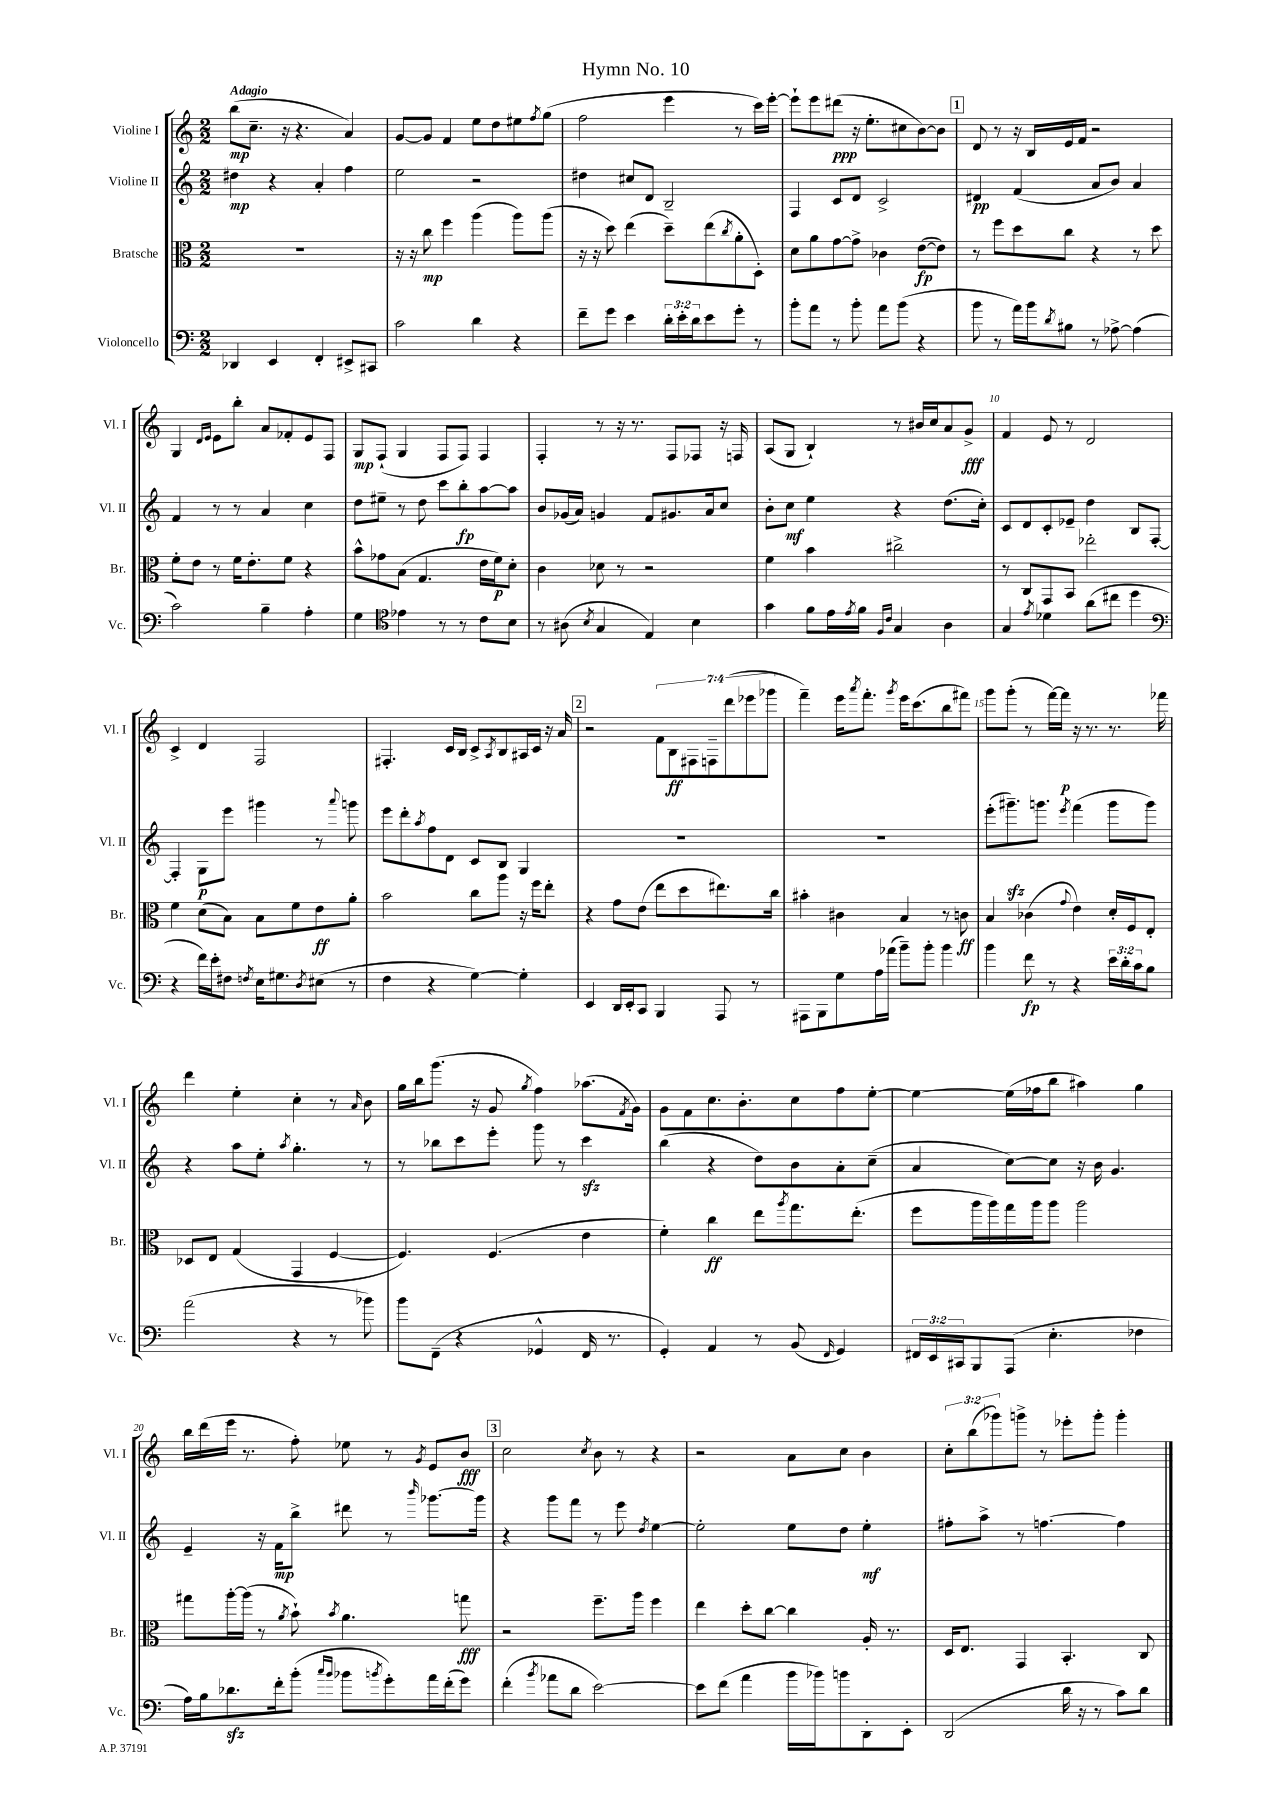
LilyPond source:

\header { title = "Hymn No. 10" }
<<
\new StaffGroup <<
\new Staff = "s0" \with { instrumentName = "Violine I" shortInstrumentName = "Vl. I" } {
    \clef treble \key c \major \numericTimeSignature \time 2/2 \override Staff.TupletNumber.text = #tuplet-number::calc-fraction-text \tempo "Adagio"
    b''8\mp( c''8.-- r16 r4. a'4) |
    g'8~ g'8 f'4 e''8 d''8 eis''8 \acciaccatura { f''8 } g''8( |
    f''2 e'''4 r8 c'''16) e'''16~-. |
    e'''8-! e'''8 dis'''8\ppp( r16 e''8.-. cis''8 b'8~) b'8 |
    \mark \markup { \box "1" } d'8 r8 r16 b16 e'16 f'16 r2 |
    g4 \grace { d'16 e'16 } e'8 b''8-. a'8 fes'8-. e'8 f8 |
    g8\mp f8-!( g4 f8 f8) f4 |
    f4-. r8 r16 r8. f8 fes8 r16 f16 |
    a8( g8 b4-!) r8 bis'16 c''16 a'8 g'8->\fff |
    f'4 e'8 r8 d'2 |
    c'4-> d'4 f2 |
    fis4.-. c'16 b16 c'8-> \acciaccatura { a8 } b8 ais16 c'16 r16 a'16 |
    \mark \markup { \box "2" } r2 \tuplet 7/4 { f'8 b8\ff fis8 f8-- d'''8( ees'''8 ges'''8 } |
    f'''4--) e'''16 \acciaccatura { a'''8 } f'''8.-. \acciaccatura { g'''8 } e'''16 c'''8.( b''8 fis'''8) |
    g'''8 g'''8-.( r8 f'''16~) f'''16\p r16 r8. r8. fes'''16 |
    d'''4 e''4-. c''4-. r8 \grace { a'16 } b'8 |
    g''16 b''16 g'''8.( r16 g'8 \acciaccatura { g''8 } f''4) aes''8.( \acciaccatura { f'8 } g'16) |
    g'8 f'8 c''8. b'8.-. c''8 f''8 e''8~-. |
    e''4~ e''16( fes''16 b''8 ais''4) g''4 |
    b''16 d'''16( e'''16 r8. f''8-.) ees''8 r8 \acciaccatura { g'8 } e'8 b'8\fff |
    \mark \markup { \box "3" } c''2 \acciaccatura { c''8 } b'8 r8 r4 |
    r2 a'8 c''8 b'4 |
    \tuplet 3/2 { c''8-. b''8( ges'''8) } g'''8-> r8 ees'''8-. g'''8-. g'''4-. \bar "|." |
}
\new Staff = "s1" \with { instrumentName = "Violine II" shortInstrumentName = "Vl. II" } {
    \clef treble \key c \major \numericTimeSignature \time 2/2
    dis''4\mp r4 a'4-. f''4 |
    e''2 r2 |
    dis''4 cis''8 d'8 b2-- |
    f4 c'8 d'8 c'2-> |
    \mark \markup { \box "1" } dis'4\pp f'4( a'8 b'8) a'4 |
    f'4 r8 r8 a'4 c''4 |
    d''8 eis''8-- r8 d''8 c'''8 b''8-.\fp a''8~ a''8 |
    b'8 ges'16( a'16) g'4 f'8 gis'8. a'16 c''8 |
    b'8-. c''8\mf e''4 r4 d''8.( c''16-.) |
    c'8 d'8 c'8-. ees'8-- d''4 b8 f8~-. |
    f4-. g8\p e'''8 gis'''4 r8 \appoggiatura { a'''8 } g'''8 |
    e'''8 d'''8-. \acciaccatura { a''8 } f''8 d'8 c'8 b8 g4 |
    \mark \markup { \box "2" } R1 |
    R1 |
    e'''8-.( gis'''8.--\sfz) g'''8. \acciaccatura { e'''8 } f'''4( g'''8 g'''8) |
    r4 a''8 e''8-. \acciaccatura { a''8 } g''4.-. r8 |
    r8 bes''8 c'''8 e'''8-. g'''8 r8 c'''4\sfz |
    b''4( r4 d''8) b'8 a'8-. c''8--( |
    a'4 c''8~) c''8 r16 b'16 g'4. |
    e'4-- r16 f'16\mp b''8-> dis'''8 r8 \grace { b'''16 } ges'''8.~ ges'''16 |
    \mark \markup { \box "3" } r4 g'''8 f'''8 r8 e'''8 \acciaccatura { d''8 } e''4~ |
    e''2-. e''8 d''8 e''4-.\mf |
    fis''8-. a''8-> r8 f''4.~ f''4 \bar "|." |
}
\new Staff = "s2" \with { instrumentName = "Bratsche" shortInstrumentName = "Br." } {
    \clef alto \key c \major \numericTimeSignature \time 2/2
    R1 |
    r16 r16 c''8\mp f''4 a''4( a''8) a''8( |
    r16 r16 d''8) e''4( d''8--) e''8( \acciaccatura { c''8 } a'8-. d8-.) |
    d'8 a'8 g'8~ g'8-> ces'4 e'8~\fp( e'8) |
    \mark \markup { \box "1" } r8 f''8 d''8 c''8 r4 r8 d''8 |
    f'8-. e'8 r8 f'16 e'8.-. f'8 r4 |
    b'8-^ ges'8 b8( g4. e'16 f'16\p) d'8-. |
    c'4 des'8 r8 r2 |
    f'4 b'4 cis''2-> |
    r8 c8 g,8 b,8 ees''2-. |
    f'4 d'8( b8) b8 f'8 e'8\ff a'8-. |
    b'2 c''8 a''8 r16 f''16 e''8-. |
    \mark \markup { \box "2" } r4 g'8 e'8( e''8 d''8 eis''8.) c''16 |
    bis'4-. cis'4 b4 r8 c'8\ff |
    b4 ces'4( \appoggiatura { g'8 } e'4) d'16-. f16 e8-. |
    des8 e8 g4( g,4 f4~ |
    f4.) f4.( e'4 |
    f'4-.) c''4\ff e''8 \acciaccatura { a''8 } g''8. e''8.-.( |
    f''8 a''16 a''16) g''16 a''16 a''8 a''2 |
    gis''8 a''16~-. a''16( r8 \acciaccatura { a'8 } b'8-!) \acciaccatura { b'8 } a'4. g''8\fff |
    \mark \markup { \box "3" } r2 f''8.-- a''16 f''4 |
    e''4 d''8-. c''8~ c''4 a16-. r8. |
    d16 e8. g,4 b,4.-. c8 \bar "|." |
}
\new Staff = "s3" \with { instrumentName = "Violoncello" shortInstrumentName = "Vc." } {
    \clef bass \key c \major \numericTimeSignature \time 2/2 \override Staff.TupletNumber.text = #tuplet-number::calc-fraction-text
    des,4 e,4 f,4-. eis,8-> cis,8 |
    c'2 d'4 r4 |
    f'8-- g'8 e'4 \tuplet 3/2 { d'16-. e'16-. d'16 } e'8 g'8-. r8 |
    b'8-. a'8 r8 b'8-. a'8 b'8( r4 |
    \mark \markup { \box "1" } b'8 r8 a'16) b'16 \acciaccatura { d'8 } bis8 r8 aes8~-> aes4( |
    c'2) b4-- a4-. |
    g4 \clef tenor ees'4 r8 r8 c'8 b8 |
    r8 ais8( \acciaccatura { b8 } g4 e4) b4 |
    g'4 f'8 e'16 \acciaccatura { e'8 } f'16 \grace { f16 c'16 } g4 a4 |
    g4 \acciaccatura { e'8 } des'4 a'8( cis''8 d''4 |
    \clef bass r4 f'16) e'16-. fis8 \acciaccatura { f8 } e16 gis8. \acciaccatura { d8 } eis8( r8 |
    f4 r4 g4~) g4-. |
    \mark \markup { \box "2" } e,4 d,16 e,16-. c,8 b,,4 a,,8 r8 |
    ais,,8 b,,8 g8 a16 aes'16( b'8--) b'8-. b'4 |
    b'4 f'8\fp r8 r4 \tuplet 3/2 { e'16 d'16-. c'16 } b8 |
    a'2( r4 r8 bes'8) |
    b'8 f,8--( r4 ges,4-^ f,16 r8. |
    g,4-.) a,4 r8 b,8( \grace { f,16 } g,4) |
    \tuplet 3/2 { fis,16 e,16 cis,16 } b,,8 a,,8( e4.-. fes4 |
    a16) b16 des'8.\sfz f'16-. b'8-.( \grace { c''16 b'16 } bes'8 \acciaccatura { b'8 } g'8-.) a'16 f'16-.( g'8) |
    \mark \markup { \box "3" } f'4-.( \acciaccatura { b'8 } aes'8 d'8 e'2~) |
    e'8 f'8( a'4 b'16 bes'16) b'8 d,8-. e,8-. |
    d,2( d'16 r16 r8 c'8) d'8 \bar "|." |
}
>>
>>
\layout { \context { \Score \override BarNumber.break-visibility = ##(#f #t #t) barNumberVisibility = #(every-nth-bar-number-visible 5) } }
